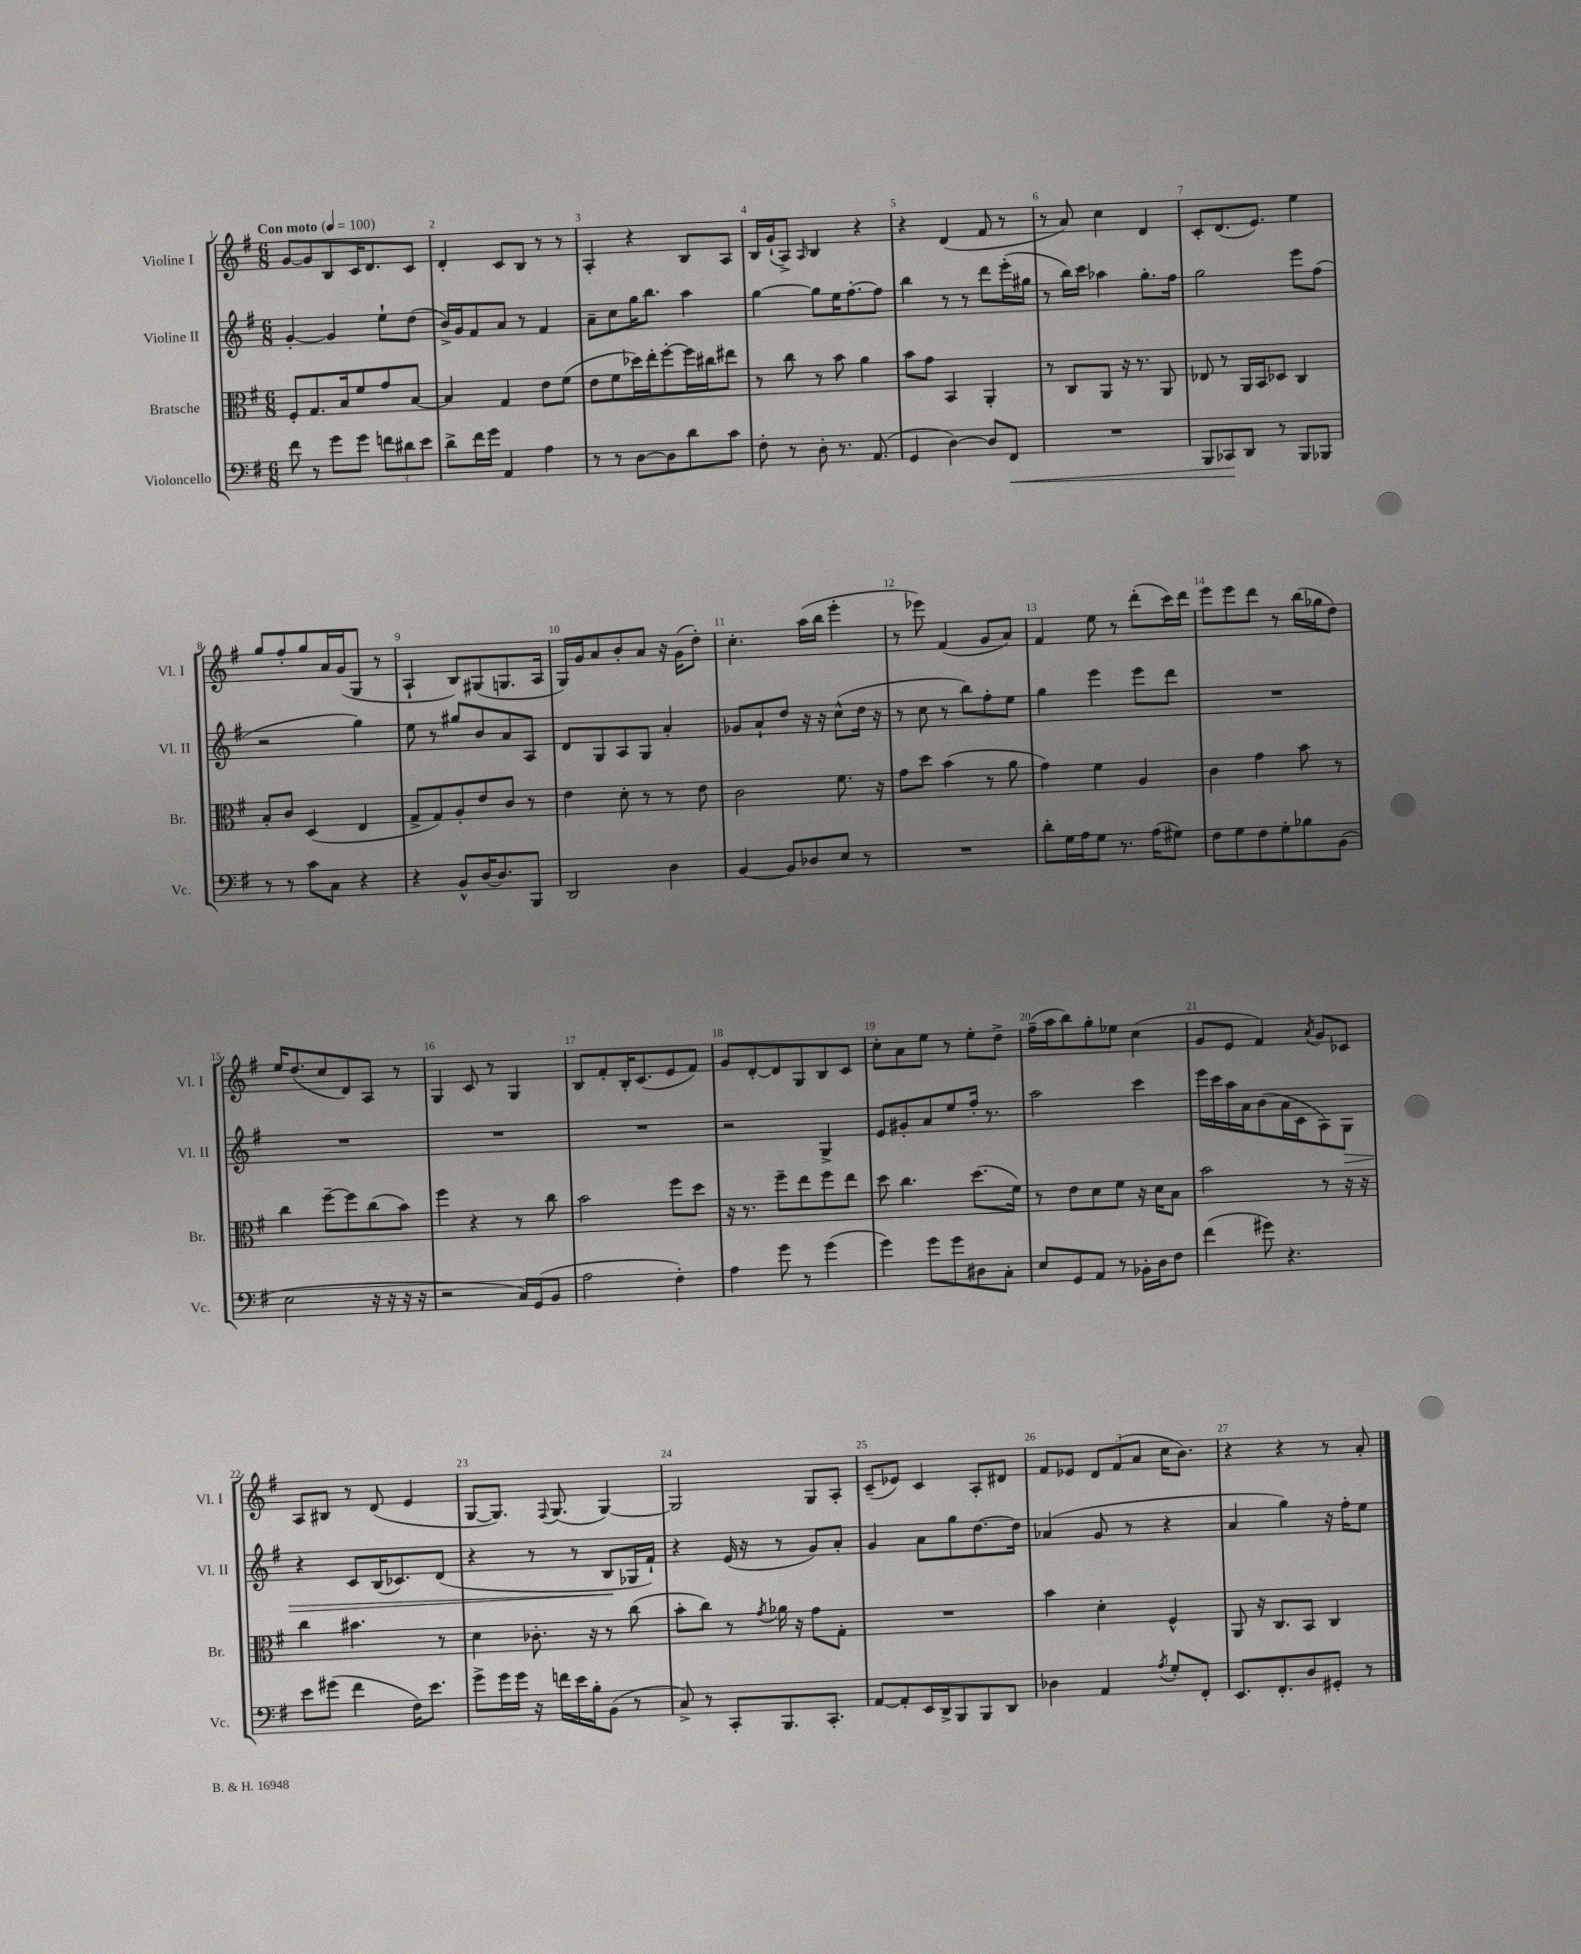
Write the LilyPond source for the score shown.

<<
\new StaffGroup <<
\new Staff = "s0" \with { instrumentName = "Violine I" shortInstrumentName = "Vl. I" } {
    \clef treble \key g \major \numericTimeSignature \time 6/8 \tempo "Con moto" 4 = 100
    \autoBeamOff g'8[~ g'8 b8 c'16 d'8. c'8] |
    d'4-. c'8[ b8] r8 r8 |
    a4-. r4 b8[ a8] |
    b16[ g'16-!( a8]->) \grace { a16 } b4 r4 |
    r4 d'4( fis'8 r8 |
    r8 a'8) c''4 d'4 |
    c'8[-. d'8.( e'8.]) e''4 |
    g''8[ fis''8-. g''8 a'16 g'16( g8] r8 |
    a4-! b8[) gis8( g8. a16] |
    g16[) g'16 a'8 b'8-. a'8] r16 g'16[( d''8]-.) |
    c''4.-. a''16[( b''16] e'''4-. |
    r8 ees'''8) fis'4( g'8[ a'8]) |
    fis'4 e''8 r8 d'''8[-.( c'''16) d'''16] |
    e'''8[ e'''8 d'''8] r8 b''16[( ges''16 d''8]) |
    e''16[ d''8.( c''8 d'8) a8] r8 |
    g4 c'8 r8 g4 |
    b8[ fis'8-. b16-. c'8.( e'8 fis'8]) |
    g'8[ d'8~-. d'8 g8 b8 c'8] |
    c''8[-. a'8 e''8] r8 e''8[-. d''8]-> |
    fis''16[--( a''16 b''8) g''8-. ees''8] c''4( |
    g'8[ e'8] fis'4) \acciaccatura { a'8 } g'8[ ces'8] |
    a8[ bis8] r8 d'8( e'4 |
    g8[~ g8.]) \appoggiatura { fis8 } g8.( g4~) |
    g2 g8[ a8]-. |
    c'8[--( ees'8]) c'4 a8[-. dis'8] |
    fis'8[ ees'8] \tuplet 3/2 { d'8[ fis'8( a'8] } c''16[ b'8.]) |
    r4 r4 r8 a'8-. \bar "|." |
}
\new Staff = "s1" \with { instrumentName = "Violine II" shortInstrumentName = "Vl. II" } {
    \clef treble \key g \major \numericTimeSignature \time 6/8
    \autoBeamOff g'4~-. g'4 e''8[-! d''8]( |
    b'16[->) g'16 fis'8 a'8] r8 fis'4 |
    a'8[-- c''8 g''16 b''8.] a''4 |
    g''4~ g''8[ e''16 fis''8.~-. fis''8] |
    b''4 r8 r8 d'''8[ e'''16-.( gis''16] |
    r8 b''16[) c'''16] aes''4 g''8.[-. fis''16] |
    g''2 e'''8[ fis''8]( |
    r2 g''4) |
    e''8 r8 gis''8[ b'8 a'8 a8] |
    d'8[ g8 a8 g8] a'4-. |
    ges'8[ a'8-! d''8] r16 r16 c''8[-^( d''16] r16 |
    r8 c''8 r8 b''8[) fis''8-. e''8] |
    g''4 e'''4 e'''8[ d'''8] |
    R2. |
    R2. |
    R2. |
    R2. |
    r2 g4-> |
    e'8[ gis'8-. a'8 e''8 fis''16]-. r8. |
    a''2 c'''4 |
    e'''16[ c'''16 a''16 a'16 b'8( a'16 c'16 a8) g8]\> |
    r4 c'8[ b16( ces'8.) d'8]( |
    r4 r8 r8 b8[\! ges16 fis'16]-!) |
    r4 e'16( r16 r8 g'8[) a'8]-. |
    g'4 a'8[ g''8 d''8.~ d''16] |
    aes'4( g'8 r8 r4 |
    a'4 g''4) r16 fis''16[-. e''8] \bar "|." |
}
\new Staff = "s2" \with { instrumentName = "Bratsche" shortInstrumentName = "Br." } {
    \clef alto \key g \major \numericTimeSignature \time 6/8
    \autoBeamOff fis8[-. g8. b16 fis'8 g'8 b8]~ |
    b4 g4 e'8[ fis'8]( |
    e'8[ fis'8 des''16) e''16-. fis''8~-. fis''16 cis''16 eis''8] |
    r8 c''8 r8 b'8 a'4 |
    b'8[ g'8] b,4 a,4-. |
    r8 c8[ a,8] r16 r8. a,8 |
    ees8 r8 a,16[ b,16 des8] c4 |
    b8[-. c'8] d4( e4 |
    g8[-> g8) a8-. e'8 c'8] r8 |
    e'4 d'8-. r8 r8 e'8 |
    c'2 fis'8. r16 |
    g'8[ d''8] b'4( r8 a'8 |
    g'4) fis'4 a4 |
    c'4 g'4 b'8 r8 |
    c''4 fis''8[~-- fis''8 c''8( b'8]) |
    fis''4 r4 r8 c''8 |
    b'2 fis''8[ d''8] |
    r16 r8. fis''8[-- e''8 fis''8 e''8] |
    d''8 c''4. d''8.[( fis'16]) |
    r8 e'8[ d'8 fis'8] r16 d'16[ b8] |
    b'2 r8 r16 r16 |
    c''4 bis'4. r8 |
    d'4 ces'8.-. r16 r8 c''8( |
    b'8[-. c''8]) r8 \acciaccatura { g'8 } aes'16 r16 g'8[ g8]-. |
    R2. |
    b'4 d'4-. fis4-^ |
    a,8 r16 c8.[ b,8] c4 \bar "|." |
}
\new Staff = "s3" \with { instrumentName = "Violoncello" shortInstrumentName = "Vc." } {
    \clef bass \key g \major \numericTimeSignature \time 6/8
    \autoBeamOff fis'8 r8 g'8[ g'8] \tuplet 3/2 { f'8[ dis'8 e'8] } |
    d'8[-> fis'16 g'16] a,4 a4 |
    r8 r8 d8[~ d8 d'8 c'8] |
    fis8-. r8 d8-. r8. a,8.( |
    g,4 d4~) d8[ fis,8]\< |
    R2. |
    b,,8[ ces,8\! d,8] r8 b,,8[ bes,,8] |
    r8 r8 c'8[ c8] r4 |
    r4 b,8[-^ d16~ d8. b,,8] |
    d,2 d4 |
    b,4~ b,8[ des8 e8] r8 |
    R2. |
    d'8[-. g16 a16 g8] r8. a16[( gis8]) |
    fis8[ g8 fis8 g8-. bes8 b,8]( |
    e2 r16 r16 r16 r16 |
    r2 c16[) g,16( b,8] |
    a2 fis4-.) |
    a4 g'8 r8 g'4( |
    g'4) g'8[ g'8 dis8 c8]-. |
    e8[ g,8 a,8] r8 bes,16[-. d16 fis8] |
    fis'4( gis'8) r4. |
    e'8[ gis'8]( fis'4 fis16[) e'8.] |
    g'8[-> g'16 g'16] r16 f'16[ e'16 b16-. b,8]( r8 |
    c8->) r8 c,8[-. b,,8. c,8.]-. |
    a,8[~ a,8-. e,16 d,16-> b,,8 b,,8 d,8] |
    des4 a,4 \acciaccatura { a8 } g8[-. fis,8]-. |
    e,8.[ fis,8.-. d8 gis,8]-. r8 \bar "|." |
}
>>
>>
\layout { \context { \Score \override BarNumber.break-visibility = ##(#f #t #t) barNumberVisibility = #all-bar-numbers-visible } }
